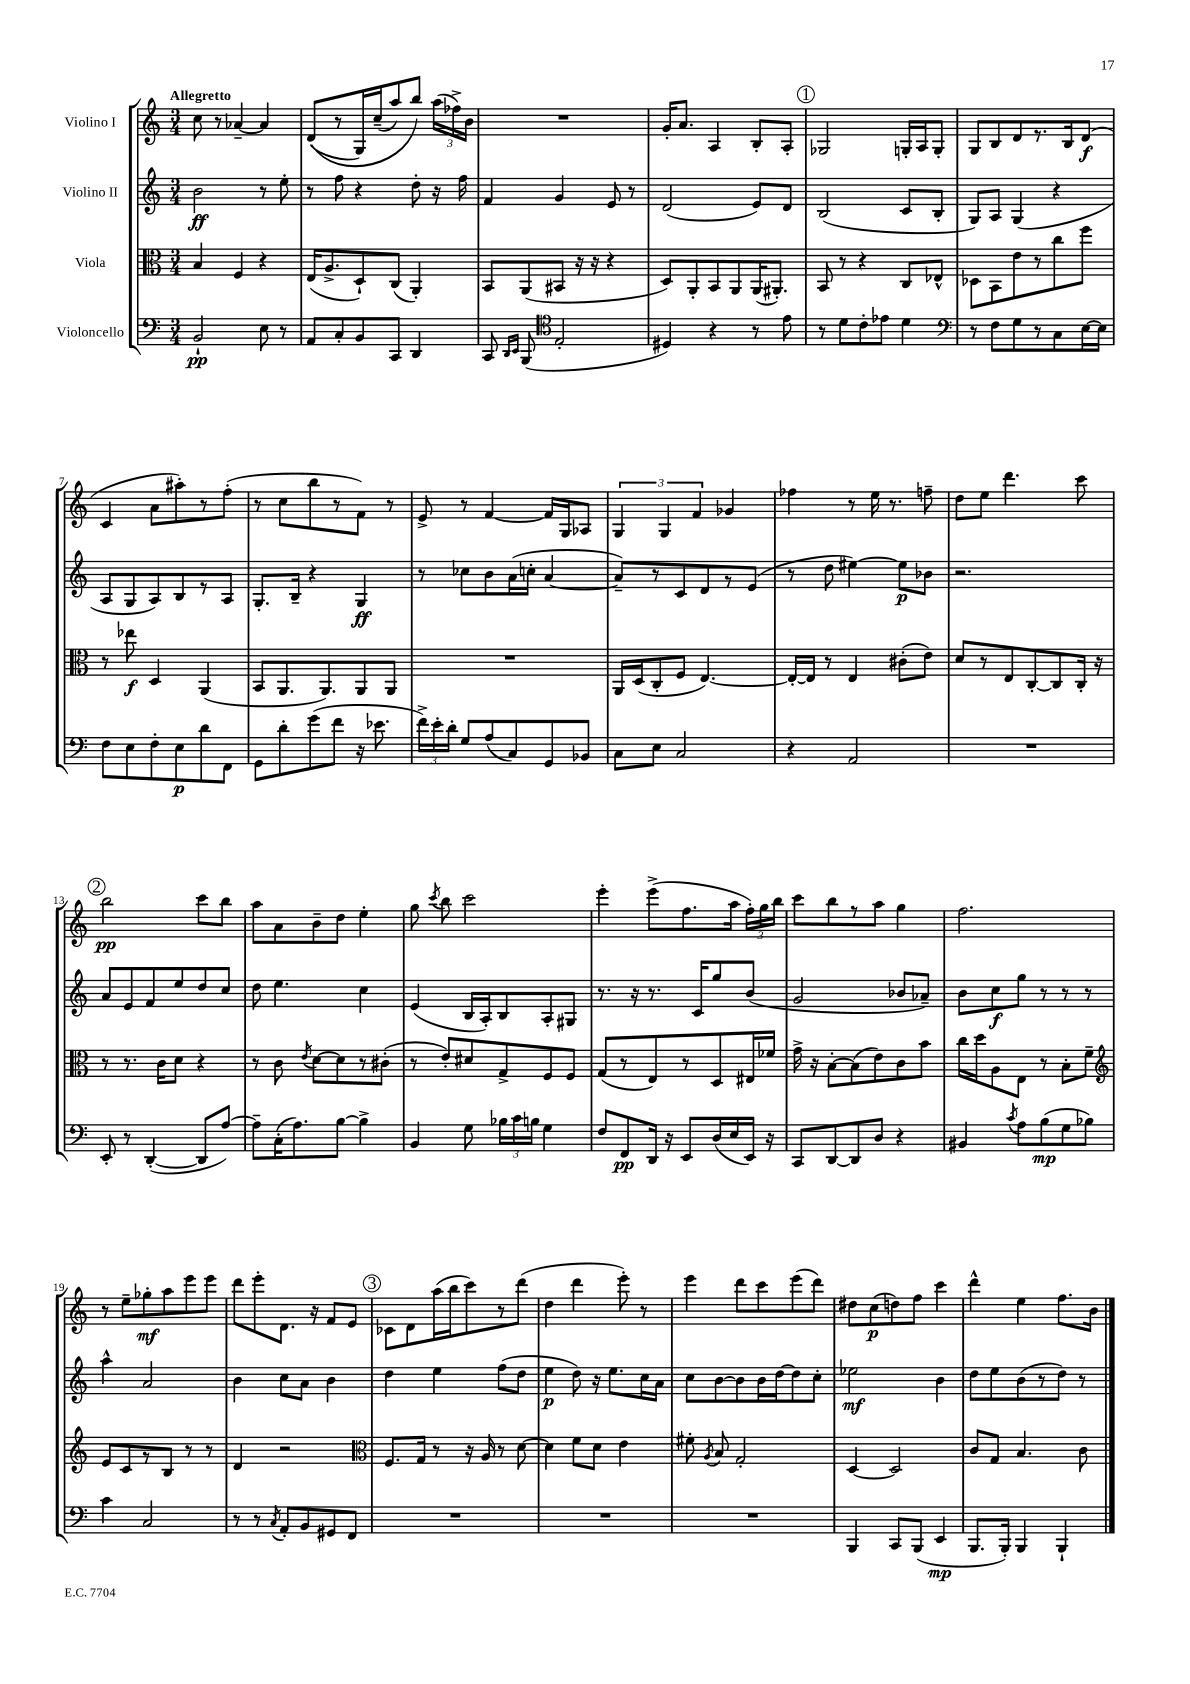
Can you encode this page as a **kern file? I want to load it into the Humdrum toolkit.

**kern	**dynam	**kern	**dynam	**kern	**dynam	**kern	**dynam
*part4	*part4	*part3	*part3	*part2	*part2	*part1	*part1
*staff4	*staff4	*staff3	*staff3	*staff2	*staff2	*staff1	*staff1
*I"Violoncello	*	*I"Viola	*	*I"Violino II	*	*I"Violino I	*
*clefF4	*	*clefC3	*	*clefG2	*	*clefG2	*
*k[]	*	*k[]	*	*k[]	*	*k[]	*
*M3/4	*	*M3/4	*	*M3/4	*	*M3/4	*
=1	=1	=1	=1	=1	=1	=1	=1
!	!	!	!	!	!	!LO:TX:a:B:t=Allegretto	!
2BB`/	pp	4B/	.	2b\	ff	8cc\	.
.	.	.	.	.	.	8r	.
.	.	4F/	.	.	.	[4a-X~/	.
8E\	.	4r	.	8r	.	4a-/]	.
8r	.	.	.	8ee'\	.	.	.
=2	=2	=2	=2	=2	=2	=2	=2
8AA/L	.	(16E/KL	.	8r	.	((8d/L	.
.	.	8.A^/	.	.	.	.	.
8C'/	.	.	.	8ff\	.	8r	.
8BB/	.	8D`/)	.	4r	.	16G/L)	.
.	.	.	.	.	.	(16cc~/J	.
8CC/J	.	(8C/J	.	.	.	8aa/)	.
4DD/	.	4AA'/)	.	8dd'\	.	8bb/J)	.
.	.	.	.	16r	.	(24aa\LL	.
.	.	.	.	.	.	24ff-X^\)	.
.	.	.	.	16ff\	.	.	.
.	.	.	.	.	.	24b\JJ	.
=3	=3	=3	=3	=3	=3	=3	=3
8CC/	.	8BB/L	.	4f/	.	2.r	.
16qqDD/LL	.	.	.	.	.	.	.
16qqEE/JJ	.	.	.	.	.	.	.
(8BBB/	.	(8AA/	.	.	.	.	.
*clefC4	*	*	*	*	*	*	*
2E'/	.	8BB#X/J	.	4g/	.	.	.
.	.	16r	.	.	.	.	.
.	.	16r	.	.	.	.	.
.	.	4r	.	8e/	.	.	.
.	.	.	.	8r	.	.	.
=4	=4	=4	=4	=4	=4	=4	=4
4D#X/)	.	8D/L)	.	(2d/	.	16g'/KL	.
.	.	.	.	.	.	8.a/J	.
.	.	8AA'/	.	.	.	.	.
4r	.	8BB/	.	.	.	4A/	.
.	.	8AA/	.	.	.	.	.
8r	.	(16AA/K	.	8e/L)	.	8B'/L	.
.	.	8.AA#X'/J)	.	.	.	.	.
8e\	.	.	.	8d/J	.	8A'/J	.
!!LO:REH:place=s1:t=1
=5	=5	=5	=5	=5	=5	=5	=5
8r	.	8BB/	.	(2B/	.	2G-X/	.
8d\L	.	8r	.	.	.	.	.
8c'\	.	4r	.	.	.	.	.
8e-X\J	.	.	.	.	.	.	.
4d\	.	8C/L	.	8c/L	.	16Gn'/LL	.
.	.	.	.	.	.	16A/J	.
.	.	8E-X^^/J	.	8B'/J	.	8G'/J	.
=6	=6	=6	=6	=6	=6	=6	=6
*clefF4	*	*	*	*	*	*	*
8r	.	8D-X\L	.	8G/L)	.	8G/L	.
8F\L	.	8BB\	.	8A/J	.	8B/	.
8G\	.	8e\	.	(4G/	.	8d/	.
8r	.	8r	.	.	.	8.r	.
8C\	.	8cc\	.	4r	.	.	.
.	.	.	.	.	.	16B/k	.
[16E\L	.	8ff\J	.	.	.	(8d/J	f
16E\JJ]	.	.	.	.	.	.	.
!!LO:LB:g=z
=7	=7	=7	=7	=7	=7	=7	=7
8F\L	.	8r	.	8A/L	.	4c/	.
8E\	.	8ee-X\	f	8G/	.	.	.
8F'\	.	4D/	.	8A/)	.	8a\L	.
8E\	p	.	.	8B/	.	8aa#X'\)	.
8d\	.	(4AA/	.	8r	.	8r	.
8FF\J	.	.	.	8A/J	.	(8ff'\J	.
=8	=8	=8	=8	=8	=8	=8	=8
8GG\L	.	8BB/L	.	8.G'/L	.	8r	.
8d'\	.	8.AA/	.	.	.	8cc\L	.
.	.	.	.	16B~/Jk	.	.	.
(8g\	.	.	.	4r	.	8bb\	.
.	.	8.AA/)	.	.	.	.	.
8f\J	.	.	.	.	.	8r	.
16r	.	8AA/	.	4G/	ff	8f\J)	.
8.e-X\	.	.	.	.	.	.	.
.	.	8AA/J	.	.	.	8r	.
=9	=9	=9	=9	=9	=9	=9	=9
24f^\LL)	.	2.r	.	8r	.	8e^/	.
24e'\	.	.	.	.	.	.	.
24d'\JJ	.	.	.	.	.	.	.
8G/L	.	.	.	8cc-X\L	.	8r	.
(8A/	.	.	.	8b\	.	[4f/	.
8C/)	.	.	.	(16a\L	.	.	.
.	.	.	.	16ccn'\JJ	.	.	.
8GG/	.	.	.	[4a/	.	16f/LL]	.
.	.	.	.	.	.	16G/J	.
8BB-X/J	.	.	.	.	.	8A-X/J	.
=10	=10	=10	=10	=10	=10	=10	=10
8C\L	.	16AA/LL	.	8a~/L])	.	6G/	.
.	.	(16D/J	.	.	.	.	.
8E\J	.	8C'/	.	8r	.	.	.
.	.	.	.	.	.	6G/	.
2C/	.	8F/J	.	8c/	.	.	.
.	.	.	.	.	.	6f/	.
.	.	[4.E/)	.	8d/	.	.	.
.	.	.	.	8r	.	4g-X/	.
.	.	.	.	(8e/J	.	.	.
=11	=11	=11	=11	=11	=11	=11	=11
4r	.	16E'/LL_	.	8r	.	4ff-X\	.
.	.	16E/JJ]	.	.	.	.	.
.	.	8r	.	8dd\	.	.	.
2AA/	.	4E/	.	[4ee#X\)	.	8r	.
.	.	.	.	.	.	16ee\	.
.	.	.	.	.	.	8.r	.
.	.	(8c#X'\L	.	8ee#\L]	p	.	.
.	.	8e\J)	.	8b-X\J	.	8ffn~\	.
=12	=12	=12	=12	=12	=12	=12	=12
2.r	.	8d/L	.	2.r	.	8dd\L	.
.	.	8r	.	.	.	8ee\J	.
.	.	8E/	.	.	.	4.ddd\	.
.	.	[8C'/	.	.	.	.	.
.	.	8C/]	.	.	.	.	.
.	.	16C'/Jk	.	.	.	8ccc\	.
.	.	16r	.	.	.	.	.
!!LO:LB:g=z
!!LO:REH:place=s1:t=2
=13	=13	=13	=13	=13	=13	=13	=13
8EE'/	.	8r	.	8a/L	.	2bb\	pp
8r	.	8.r	.	8e/	.	.	.
([4DD'/	.	.	.	8f/	.	.	.
.	.	16c\KL	.	.	.	.	.
.	.	8d\J	.	8ee/	.	.	.
8DD/L]	.	4r	.	8dd/	.	8ccc\L	.
[8A/J)	.	.	.	8cc/J	.	8bb\J	.
=14	=14	=14	=14	=14	=14	=14	=14
8A~\L]	.	8r	.	8dd\	.	8aa\L	.
(16C'\K	.	8c\	.	4.ee\	.	8a\	.
8.A\)	.	.	.	.	.	.	.
.	.	8qe/	.	.	.	.	.
.	.	[8d\L	.	.	.	8b~\	.
[8B\J	.	8d\]	.	.	.	8dd\J	.
4B^\]	.	8r	.	4cc\	.	4ee'\	.
.	.	(8c#X'\J	.	.	.	.	.
=15	=15	=15	=15	=15	=15	=15	=15
4BB/	.	8r	.	(4e/	.	8gg\	.
.	.	.	.	.	.	8qccc/	.
.	.	8e'/L)	.	.	.	8bb\	.
8G\	.	8d#X/	.	16B/LL	.	2ccc\	.
.	.	.	.	16A'/J)	.	.	.
24B-X\LL	.	8G^/	.	8B/	.	.	.
24c\	.	.	.	.	.	.	.
24Bn\JJ	.	.	.	.	.	.	.
4G\	.	8F/	.	8A'/	.	.	.
.	.	8F/J	.	8G#X/J	.	.	.
=16	=16	=16	=16	=16	=16	=16	=16
8F/L	.	(8G/L	.	8.r	.	4eee'\	.
8FF/	pp	8r	.	.	.	.	.
.	.	.	.	16r	.	.	.
16DD/Jk	.	8E/)	.	8.r	.	(8eee^\L	.
16r	.	.	.	.	.	.	.
8EE/L	.	8r	.	.	.	8.ff\	.
.	.	.	.	16c/KL	.	.	.
(16D/L	.	8D/	.	8gg/	.	.	.
16E/	.	.	.	.	.	16aa\Jk	.
16EE/JJ)	.	16E#X/L	.	(8b/J	.	24ff'\LL)	.
.	.	.	.	.	.	24gg\	.
16r	.	16f-X/JJ	.	.	.	.	.
.	.	.	.	.	.	24bb\JJ	.
=17	=17	=17	=17	=17	=17	=17	=17
8CC/L	.	16g^\	.	2g/	.	8ccc\L	.
.	.	16r	.	.	.	.	.
[8DD/	.	[8B'\L	.	.	.	8bb\	.
8DD/]	.	(8B\]	.	.	.	8r	.
8D/J	.	8e\)	.	.	.	8aa\J	.
4r	.	8c\	.	8b-X/L	.	4gg\	.
.	.	8b\J	.	8a-X~/J)	.	.	.
=18	=18	=18	=18	=18	=18	=18	=18
4BB#X/	.	16cc\LL	.	8b\L	.	2.ff\	.
.	.	16dd\J	.	.	.	.	.
.	.	8A\	.	8cc\	f	.	.
8qc/	.	.	.	.	.	.	.
8A\L	.	8E\J	.	8gg\J	.	.	.
(8B\	mp	8r	.	8r	.	.	.
8G\	.	8B'\L	.	8r	.	.	.
8B-X\J)	.	8f~\J	.	8r	.	.	.
!!LO:LB:g=z
=19	=19	=19	=19	=19	=19	=19	=19
*	*	*clefG2	*	*	*	*	*
4c\	.	8e/L	.	4aa^^\	.	8r	.
.	.	8c/	.	.	.	8ee~\L	.
2C/	.	8r	.	2a/	.	8gg-X'\	mf
.	.	8B/J	.	.	.	8aa\	.
.	.	8r	.	.	.	8eee\	.
.	.	8r	.	.	.	8eee\J	.
=20	=20	=20	=20	=20	=20	=20	=20
8r	.	4d/	.	4b\	.	8ddd\L	.
8r	.	.	.	.	.	8eee'\	.
8qC/	.	.	.	.	.	.	.
8AA'/L	.	2r	.	8cc\L	.	8.d\J	.
8BB/	.	.	.	8a\J	.	.	.
.	.	.	.	.	.	16r	.
8GG#X/	.	.	.	4b\	.	8f/L	.
8FF/J	.	.	.	.	.	8e/J	.
!!LO:REH:place=s1:t=3
=21	=21	=21	=21	=21	=21	=21	=21
*	*	*clefC3	*	*	*	*	*
2.r	.	8.F/L	.	4dd\	.	8c-X\L	.
.	.	.	.	.	.	8d\	.
.	.	16G/Jk	.	.	.	.	.
.	.	8r	.	4ee\	.	(16aa\L	.
.	.	.	.	.	.	16bb\J	.
.	.	16r	.	.	.	8ccc\)	.
.	.	16A/	.	.	.	.	.
.	.	8r	.	(8ff\L	.	8r	.
.	.	[8d\	.	8dd\J	.	(8ddd\J	.
=22	=22	=22	=22	=22	=22	=22	=22
2.r	.	4d\]	.	4ee\	p	4dd\	.
.	.	8f\L	.	8dd\)	.	4ddd\	.
.	.	8d\J	.	16r	.	.	.
.	.	.	.	8.ee\L	.	.	.
.	.	4e\	.	.	.	8eee'\)	.
.	.	.	.	16cc\L	.	8r	.
.	.	.	.	16a\JJ	.	.	.
=23	=23	=23	=23	=23	=23	=23	=23
2.r	.	8f#X'\	.	8cc\L	.	4eee\	.
.	.	8qA/	.	.	.	.	.
.	.	8B/	.	[8b\	.	.	.
.	.	2G'/	.	8b\]	.	8ddd\L	.
.	.	.	.	16b\L	.	8ccc\	.
.	.	.	.	[16dd\J	.	.	.
.	.	.	.	8dd\]	.	(8eee\	.
.	.	.	.	8cc'\J	.	8ddd\J)	.
=24	=24	=24	=24	=24	=24	=24	=24
4BBB/	.	[4D/	.	2ee-X\	mf	8dd#X\L	.
.	.	.	.	.	.	(8cc\	p
8CC/L	.	2D/]	.	.	.	8ddn\)	.
(8BBB/J	.	.	.	.	.	8ff\J	.
4EE/	mp	.	.	4b\	.	4ccc\	.
=25	=25	=25	=25	=25	=25	=25	=25
8.BBB/L	.	8c/L	.	8dd\L	.	4ddd^^\	.
.	.	8G/J	.	8ee\	.	.	.
16BBB'/Jk)	.	.	.	.	.	.	.
4BBB/	.	4.B/	.	(8b\	.	4ee\	.
.	.	.	.	8r	.	.	.
4BBB`/	.	.	.	8dd\J)	.	8.ff\L	.
.	.	8c\	.	8r	.	.	.
.	.	.	.	.	.	16b\Jk	.
==	==	==	==	==	==	==	==
*-	*-	*-	*-	*-	*-	*-	*-
